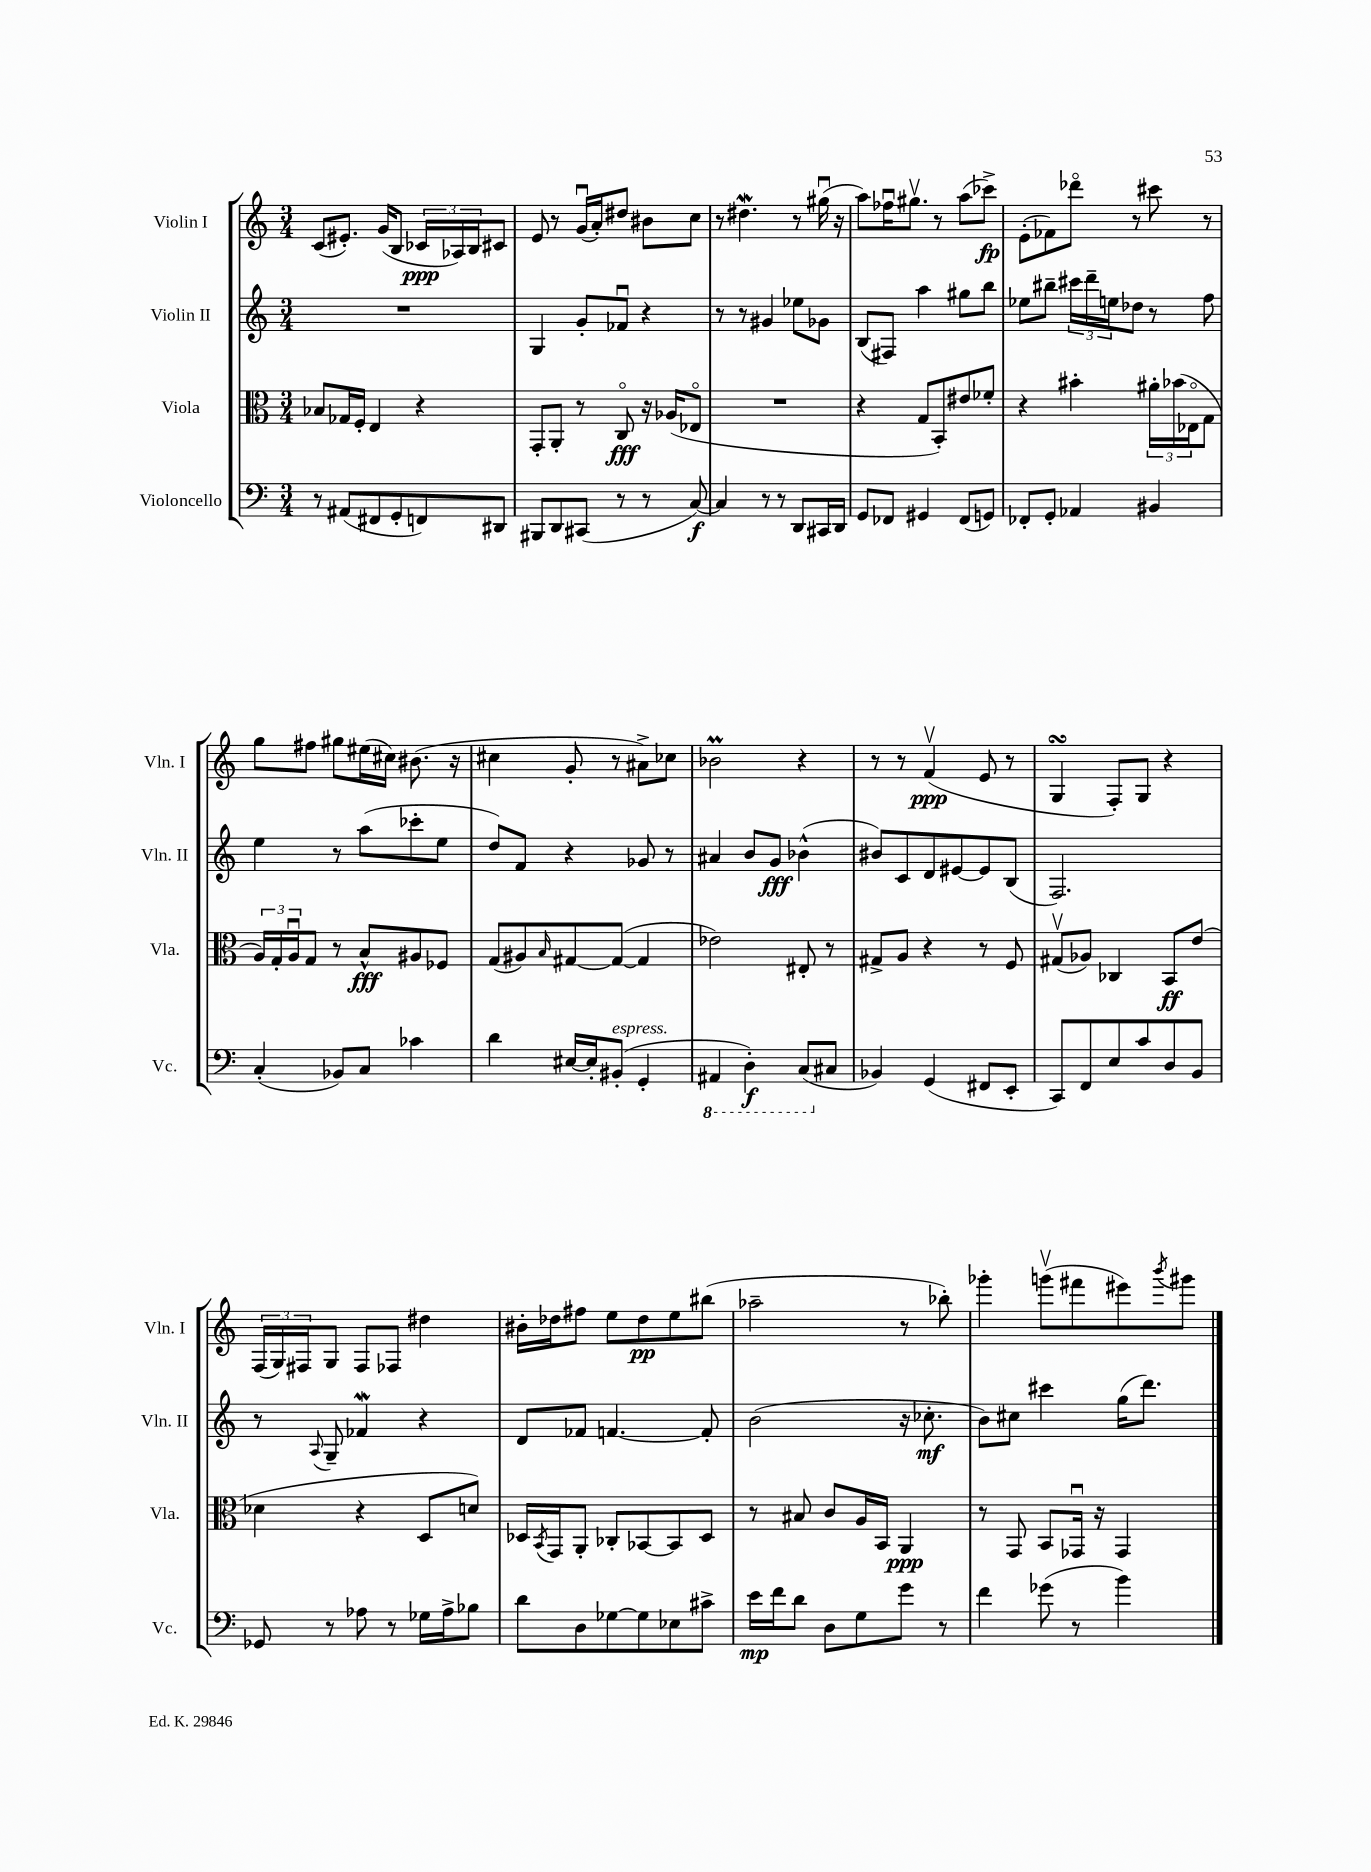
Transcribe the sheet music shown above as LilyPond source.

<<
\new StaffGroup <<
\new Staff = "s0" \with { instrumentName = "Violin I" shortInstrumentName = "Vln. I" } {
    \clef treble \key c \major \numericTimeSignature \time 3/4
    c'8( eis'8.-.) g'16( b8 \tuplet 3/2 { ces'16\ppp aes16) b16 } cis'8 |
    e'8 r8 g'16\downbow( a'16-.) dis''8 bis'8 c''8 |
    r8 dis''4.\mordent r8 gis''16\downbow( r16 |
    a''8) fes''16\downbow gis''8.\upbow r8 a''8( ces'''8->\fp) |
    e'8-.( fes'8) des'''8\flageolet r8 cis'''8 r8 |
    g''8 fis''8 gis''8 eis''16( cis''16) bis'8.( r16 |
    cis''4 g'8-. r8 ais'8->) ces''8 |
    bes'2\prall r4 |
    r8 r8 f'4\upbow\ppp( e'8 r8 |
    g4\turn f8-.) g8 r4 |
    \tuplet 3/2 { f16( g16) fis16 } g8 fis8 fes8 dis''4 |
    bis'16-. des''16 fis''8 e''8 des''8\pp e''8 bis''8( |
    aes''2-- r8 bes''8-.) |
    ges'''4-. g'''8\upbow( fis'''8 eis'''8) \acciaccatura { b'''8 } gis'''8 \bar "|." |
}
\new Staff = "s1" \with { instrumentName = "Violin II" shortInstrumentName = "Vln. II" } {
    \clef treble \key c \major \numericTimeSignature \time 3/4
    R2. |
    g4 g'8-. fes'8\downbow r4 |
    r8 r8 gis'4 ees''8 ges'8 |
    b8( fis8) a''4 gis''8 b''8 |
    ees''8 bis''8-- \tuplet 3/2 { cis'''16 d'''16-- e''16 } des''8 r8 f''8 |
    e''4 r8 a''8( ces'''8-. e''8 |
    d''8) f'8 r4 ges'8 r8 |
    ais'4 b'8 g'8\fff bes'4-^( |
    bis'8) c'8 d'8 eis'8~ eis'8 b8( |
    f2.) |
    r8 \appoggiatura { a8 } g8-- fes'4\mordent r4 |
    d'8 fes'8 f'4.~ f'8-. |
    b'2( r16 ces''8.-.\mf |
    b'8) cis''8 cis'''4 g''16( d'''8.) \bar "|." |
}
\new Staff = "s2" \with { instrumentName = "Viola" shortInstrumentName = "Vla." } {
    \clef alto \key c \major \numericTimeSignature \time 3/4
    bes8 ges16 f16-. e4 r4 |
    g,8-. a,8-. r8 c8\flageolet\fff r16 aes16( ees8\flageolet |
    R2. |
    r4 g8 b,8-.) eis'8 fes'8-. |
    r4 bis'4-. \tuplet 3/2 { ais'16-. bes'16( ees16\flageolet } g8 |
    \tuplet 3/2 { a16) g16-. a16\downbow } g8 r8 b8-^\fff ais8 fes8 |
    g8( ais8) \grace { b16 } gis8~ gis8~( gis4 |
    ees'2) eis8-. r8 |
    gis8-> a8 r4 r8 f8 |
    gis8\upbow( aes8) ces4 b,8\ff e'8( |
    des'4 r4 d8 d'8) |
    des16 \acciaccatura { b,8 } g,16 a,8-. ces8-. bes,8~ bes,8 des8 |
    r8 bis8 c'8 a16 b,16 a,4\ppp |
    r8 g,8 b,8 ges,16\downbow r16 ges,4 \bar "|." |
}
\new Staff = "s3" \with { instrumentName = "Violoncello" shortInstrumentName = "Vc." } {
    \clef bass \key c \major \numericTimeSignature \time 3/4
    r8 ais,8( fis,8 g,8-. f,8) dis,8 |
    bis,,8 d,8 cis,8( r8 r8 c8~\f) |
    c4 r8 r8 d,8 cis,16 d,16 |
    g,8 fes,8 gis,4 fes,8( g,8) |
    fes,8-. g,8-. aes,4 bis,4 |
    c4-.( bes,8) c8 ces'4 |
    d'4 eis16~ eis16-. bis,8-.^\markup { \italic "espress." }( g,4-. |
    \ottava #-1 ais,,4 d,4-.\f) c,8( \ottava #0 cis8 |
    bes,4) g,4( fis,8 e,8-. |
    c,8) f,8 e8 c'8 d8 b,8 |
    ges,8 r8 aes8 r8 ges16 aes16-> bes8 |
    d'8 d8 ges8~ ges8 ees8 cis'8-> |
    e'16\mp f'16 d'8 d8 g8 g'8 r8 |
    f'4 ges'8( r8 b'4) \bar "|." |
}
>>
>>
\layout { \context { \Score \remove "Bar_number_engraver" } }
